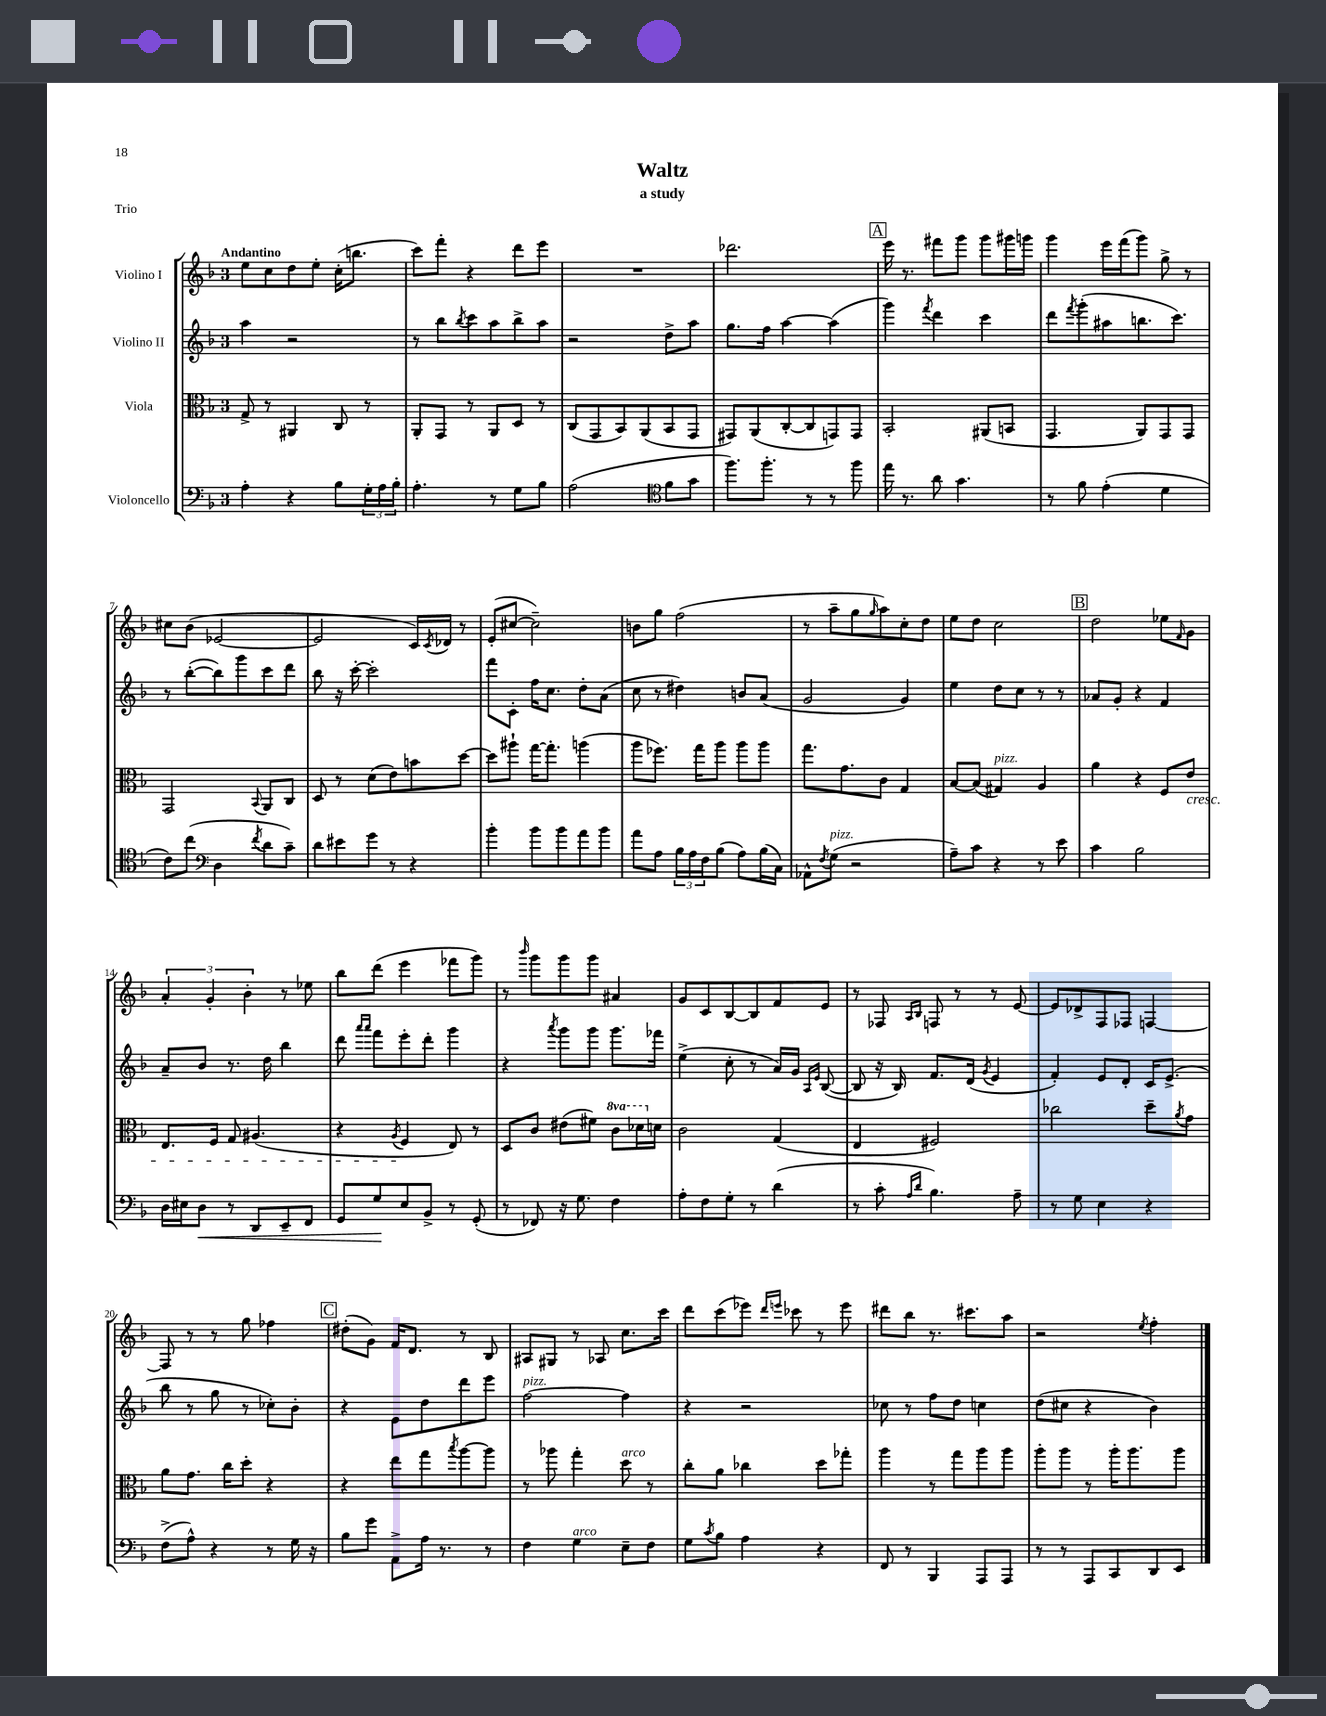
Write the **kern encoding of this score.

**kern	**kern	**kern	**kern
*staff4	*staff3	*staff2	*staff1
*clefF4	*clefC3	*clefG2	*clefG2
*k[b-]	*k[b-]	*k[b-]	*k[b-]
*M3/4	*M3/4	*M3/4	*M3/4
4A'	8G^	4aa	8ee
.	8r	.	8cc
4r	4AA#	2r	8dd
.	.	.	8ee'
8B-	8C	.	(16cc'
.	.	.	8.bb
24G'	8r	.	.
24A	.	.	.
24B-'	.	.	.
=	=	=	=
4.A'	8AA'	8r	8ccc)
.	8GG	8bb-	8fff'
.	.	8qbb-	.
.	8r	8ccc	4r
8r	8AA	8aa	.
8G	8D	8bb-^	8ddd
8B-	8r	8aa	8eee
=	=	=	=
(2A	(8C	2r	2.r
.	8GG	.	.
.	8BB-)	.	.
.	(8AA	.	.
*clefC4	*	*	*
8f	8BB-	8dd^	.
8g	8GG	8aa	.
=	=	=	=
8.ff)	8GG#)	8.gg	2.ddd-
.	(8AA	.	.
8.ff'	.	16ff	.
.	[8C'	[4aa	.
8r	8C]	.	.
8r	8GG)	(4aa]	.
8ff	8GG	.	.
=	=	=	=
16ee	2BB-'	4ggg)	16eee
8.r	.	.	8.r
.	.	8qfff	.
8a	.	4ddd	8fff#
4.g	.	.	8ggg
.	(8AA#	4ccc	8ggg
.	8BB	.	16ggg#
.	.	.	16ggg
=	=	=	=
8r	4.GG	8ddd	4ggg
.	.	8qfff	.
8f	.	(8ggg'	.
(4e'	.	8aa#	16eee
.	.	.	(16fff
.	8AA)	8.bb	8ggg)
4d	8GG	.	8gg^
.	.	8.ccc)	.
.	8GG	.	8r
=	=	=	=
8c)	2GG	8r	8cc#
(8cc	.	([8bb-'	(8b-
*clefF4	*	*	*
4D	.	8bb-])	[2e-
.	.	8ggg	.
8qf	8qqBB-	.	.
8d	8AA	8ccc	.
8c~)	8C	8ddd	.
=	=	=	=
8d	8D	8bb-	2e-]
8e#	8r	16r	.
.	.	[16ccc'	.
8g	(8d	2ccc']	.
8r	8e)	.	.
4r	8b	.	16c)
.	.	.	8qc
.	.	.	16d-
.	[8dd	.	8r
=	=	=	=
4b-'	8dd]	8fff	(8e'
.	8aa#`	8c'	[8cc#
8b-	[16gg	16ff	2cc#~])
.	8.gg']	8.cc	.
8b-	.	.	.
8a	(4aa	8dd'	.
8b-	.	(8a	.
=	=	=	=
8a	8aa	8cc	8b
8A	8.ff-)	8r	8gg
24B-	.	4dd#)	(2ff
24A	.	.	.
.	16gg	.	.
24F	.	.	.
(8B-	8aa	.	.
8A)	8aa	8b	.
(16B-	8aa	(8a	.
16C)	.	.	.
=	=	=	=
8AA-^^	8.gg	2g	8r
8qF	.	.	.
(8G	.	.	8aa~
.	8.g	.	.
2r	.	.	8gg
.	.	.	16qqgg
.	8c	.	8aa)
.	4G	4g)	8cc'
.	.	.	8dd
=	=	=	=
8A~)	[8B-	4ee	8ee
8c	(8B-]	.	8dd
4r	4G#)	8dd	2cc
.	.	8cc	.
8r	4A	8r	.
8e	.	8r	.
=	=	=	=
4c	4a	8a-	2dd
.	.	8g'	.
2B-	4r	4r	.
.	8F	4f	8ee-
.	.	.	16qqf
.	8e	.	8g
=	=	=	=
16D	8.E	8a~	6a'
16E#	.	.	.
8D	.	8b-	.
.	.	.	6g'
.	16F	.	.
8r	8G	8.r	.
.	.	.	6b-'
8DD	(4.A#	.	.
.	.	16dd	.
8EE~	.	4bb-	8r
8FF	.	.	8ee-
=	=	=	=
8GG	4r	8ddd	8bb-
.	.	16qqaaa	.
.	.	16qqaaa	.
8G	.	8fff	(8ddd
.	8qA	.	.
8E	4F	8eee'	4eee
8BB-^	.	8ddd'	.
8r	8E)	4ggg	8fff-
(8GG'	8r	.	8ggg)
=	=	=	=
8r	8D	4r	8r
.	.	.	16qqbbb-
8FF-)	8c	.	8ggg
.	.	8qaaa	.
16r	(8e#	8ggg	8ggg
8.G	.	.	.
.	8f#)	8ggg	8ggg
4F	8cc	8.ggg	4a#
.	16dd-	.	.
.	16d	16fff-	.
=	=	=	=
8A'	2c	(4ee^	8g
8F	.	.	8c
8G'	.	8cc'	[8B-
8r	.	8r	8B-]
(4d	(4G	16a)	8f
.	.	16g	.
.	.	16qqA	.
.	.	16qqe	.
.	.	([8B-	8e
=	=	=	=
8r	4E	8B-]	8r
8c'	.	16r	8F-
.	.	16B-)	.
16qqA	.	.	16qqA
16qqd	.	.	16qqB-
4.B-)	2F#)	8.f	8F
.	.	.	8r
.	.	(16d	.
.	.	8qg	.
.	.	4e	8r
8A~	.	.	[8e
=	=	=	=
8r	2cc-	4f')	8e]
8G	.	.	8d-^
4E	.	8e	8F
.	.	8d'	8F-
4r	8dd~	16c	[4F
.	.	(8.e^	.
.	8qa	.	.
.	8g	.	.
=	=	=	=
(8F^	8a	8bb-	8F]
8A^^)	8.g	8r	8r
4r	.	8gg	8r
.	16cc	.	.
.	8dd'	8r	8gg
8r	4r	8cc-')	4ff-
16G	.	8b-'	.
16r	.	.	.
=	=	=	=
8B-	4r	4r	(8dd#'
8g	.	.	8g)
8AA^	8ee	8e	16f
.	.	.	8.d
16A	8gg	8dd	.
8.r	.	.	.
.	8qbb-	.	.
.	[8aa	8ddd	8r
8r	8aa]	8eee	8B-
=	=	=	=
4F	8r	[2ff	8A#
.	8aa-	.	8G#
4G	4gg'	.	8r
.	.	.	8A-
8E~	8dd	4ff]	8.cc
8F	8r	.	.
.	.	.	16ccc
=	=	=	=
8G	8cc'	4r	8ddd
8qc	.	.	.
8B-	8a	.	(8ccc
4A	4cc-	2r	8eee-)
.	.	.	16qqddd
.	.	.	16qqeee
.	.	.	8ccc-
4r	8dd	.	8r
.	8gg-'	.	8eee
=	=	=	=
8FF	4aa	8cc-	8ddd#
8r	.	8r	8bb-
4BBB-	8r	8ff	8.r
.	8gg	8dd	.
.	.	.	8.ccc#
8AAA	8aa	4cc	.
8AAA	8aa	.	8aa
=	=	=	=
8r	8aa'	(8dd	2r
8r	8aa	8cc#	.
8AAA	8r	4r	.
8CC	16aa'	.	.
.	8.aa	.	.
.	.	.	8qee
8DD	.	4b-)	4ff'
8EE	8aa	.	.
==	==	==	==
*-	*-	*-	*-
